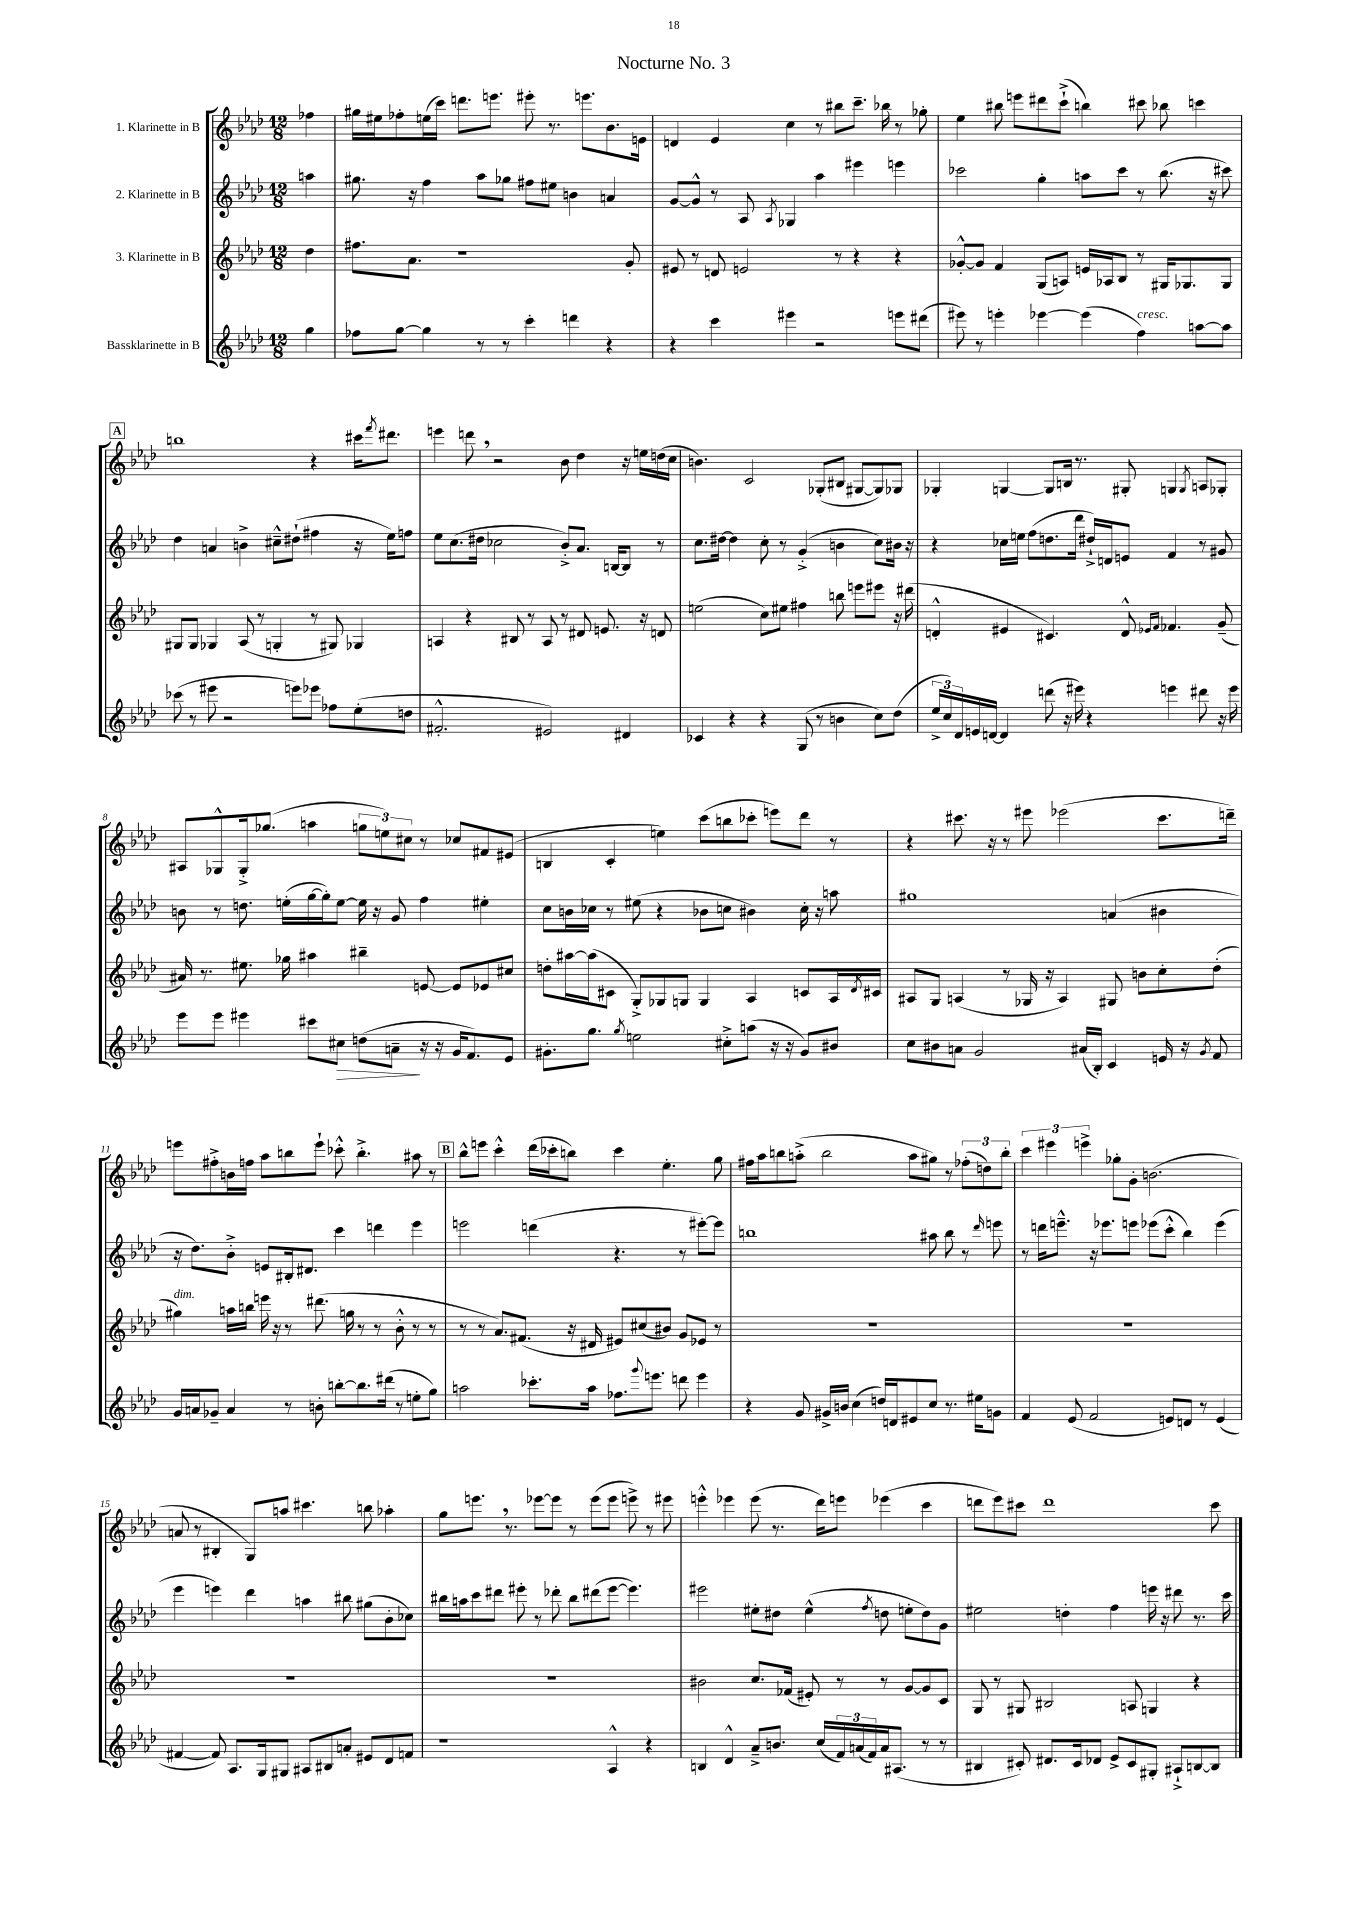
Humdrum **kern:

**kern	**dynam	**kern	**kern	**kern
*part4	*part4	*part3	*part2	*part1
*staff4	*staff4	*staff3	*staff2	*staff1
*I"Bassklarinette in B	*	*I"3. Klarinette in B	*I"2. Klarinette in B	*I"1. Klarinette in B
*clefG2	*	*clefG2	*clefG2	*clefG2
*k[b-e-a-d-]	*	*k[b-e-a-d-]	*k[b-e-a-d-]	*k[b-e-a-d-]
*M12/8	*	*M12/8	*M12/8	*M12/8
=	=	=	=	=
4gg\	.	4dd-\	4aan\	4ff-X\
=1	=1	=1	=1	=1
8ff-X\L	.	8.ff#X\L	8.gg#X\	16gg#X\LL
.	.	.	.	16ee#X\J
[8gg\J	.	.	.	8ff-X'\
.	.	8.a-\J	16r	.
4gg\]	.	.	4ff\	(16een\L
.	.	.	.	16ccc\JJ)
.	.	1r	.	8.dddn\L
8r	.	.	8aa-\L	.
.	.	.	.	8.eeen\J
8r	.	.	8gg-X\J	.
4ccc'\	.	.	8ff#X\L	8eee#X'\
.	.	.	8ee#X\J	8.r
4dddn\	.	.	4bn\	.
.	.	.	.	8.eeen\L
4r	.	.	4an/	8.b-\
.	.	8g'/	.	.
.	.	.	.	16en\Jk
=2	=2	=2	=2	=2
4r	.	8e#X/	[8g/L	4dn/
.	.	8r	8g^^/J]	.
4ccc\	.	8dn/	8r	4e-/
.	.	2en/	8A-/	.
.	.	.	8qA-/	.
4eee#X\	.	.	4G-X/	4cc\
2r	.	.	4aa-\	8r
.	.	8r	.	8bb#X\L
.	.	4r	4eee#X\	8.ccc~\J
.	.	.	.	16bb-X\
8eeen\L	.	4r	4eeen\	8r
(8ddd#X\J	.	.	.	8gg-X'\
=3	=3	=3	=3	=3
8eee#X\)	.	[8g-X'^^/L	2ccc-X\	4ee-\
8r	.	8g-/J]	.	.
4eeen'\	.	4f/	.	8bb#X\
.	.	.	.	8eeen\L
[4eee-X\	.	(8G/L	4gg'\	8ddd#X\
.	.	8An/J)	.	(8ccc`^\J
(4eee-\]	.	16en/LL	8aan\L	4bbn\)
.	.	16A-X/J	.	.
.	.	8B-/J	8ccc-\J	.
!LO:TX:a:i:t=cresc.	!	!	!	!
4ff\)	.	8r	8r	8ccc#X\
.	.	16G#X/KL	(8.bb-\	8bb-X\
.	.	8.G-X/	.	.
[8aan\L	.	.	.	4cccn\
.	.	.	16r	.
8aa\J]	.	8G-/J	8ccc#X\)	.
!!LO:LB:g=z
!!LO:REH:place=s1:t=A
=4	=4	=4	=4	=4
(8ccc-X\	.	8G#X/L	4dd-\	1bbn
8r	.	8G#/J	.	.
8eee#X\	.	4G-X/	4an/	.
2r	.	.	.	.
.	.	(8A-/	4bn^\	.
.	.	8r	.	.
.	.	4Gn'/	8cc#X~^^\L	.
8eeen\L)	.	.	(8dd#X`\J	.
8eee-X\J	.	8r	4ff#X\	4r
8ff-X\L	.	8G#X/)	.	.
(8ee-'\	.	4G-X/	16r	16ccc#X\KL
.	.	.	.	8qfff/
.	.	.	16ee-\KL)	8.ddd#X\J
8ddn\J	.	.	8ffn\J	.
=5	=5	=5	=5	=5
2.f#X'^^/	.	4An/	8ee-\L	4eeen\
.	.	.	(8.cc\	.
.	.	4r	.	8dddn,\
.	.	.	16dd#X\Jk	.
.	.	.	2cc-X\	2r
.	.	8B#X/	.	.
.	.	8r	.	.
2e#X/)	.	8A/	.	.
.	.	8r	8b-'^/L)	8b-\
.	.	8d#X/	8.a-/J	4dd-\
.	.	8.en/	.	.
.	.	.	[16Bn/KL	.
4d#X/	.	.	8B/J]	16r
.	.	16r	.	16een\LL
.	.	8dn/	8r	(16ddn\
.	.	.	.	16cc\JJ
=6	=6	=6	=6	=6
4c-X/	.	(2een\	8.cc\L	4.bn\)
.	.	.	[16dd#X\Jk	.
4r	.	.	4dd#\]	.
.	.	.	.	2c/
4r	.	8cc\L)	8cc'\	.
.	.	8ee#X\J	8r	.
(8G/	.	4ff#X\	(4g'^/	.
8r	.	.	.	(8G-X'/L
4bn\	.	8bbn\	4bn\	8B#X/J
.	.	8eeen\L	.	[8G#X/L
8cc\L)	.	8eee#X\J	8cc\L)	8G#/])
(8dd-\J	.	16r	16b#X\Jk	8G-X/J
.	.	(16ddd#X\	16r	.
=7	=7	=7	=7	=7
24ee-^/LL	.	4dn'^^/	4r	4G-X'/
24cc/)	.	.	.	.
24d-/	.	.	.	.
16en/	.	.	.	.
[16dn/JJ	.	.	.	.
4d/]	.	4e#X/	16cc-X\LL	[4Gn/
.	.	.	16een\JJ	.
.	.	.	(8ff\L	.
(8dddn\	.	4.c#X/)	8.ddn\	8G/L]
16r	.	.	.	16Bn/Jk
16eee#X\)	.	.	16ddd-\Jk	8.r
4r	.	.	16dd#X`^/LL)	.
.	.	.	16dn/J	.
.	.	8d^^/	8en/J	8G#X'/
.	.	16qqe-X/LL	.	.
.	.	16qqf/JJ	.	.
4eeen\	.	4.f-X/	4f/	4Gn/
.	.	.	.	8qG/
8ddd#X\	.	.	8r	8An/L
16r	.	(8g~/	8g#X/	8G-X'/J
16eee\	.	.	.	.
!!LO:LB:g=z
=8	=8	=8	=8	=8
8eee-\L	.	16a#X/)	8bn\	8A#X/L
.	.	8.r	.	.
8eee-\J	.	.	8r	8G-X^^/
4eee#X\	.	8.ee#X\	8.ddn\	16G-'^/k
.	.	.	.	(8.gg-X/J
.	.	16gg-X\	(16een'\LL	.
8ccc#X\L	.	4aa#X\	[16gg\	4aan\
.	.	.	16gg'\J])	.
!	!LO:HP:b	!	!	!
8cc#X\J	>	.	[8ee\J	.
(8ddn\L	.	4bb#X~\	16ee\]	12ggn\L
.	.	.	16r	.
.	.	.	.	12een\)
8an~\J	.	.	8g/	.
.	.	.	.	12cc#X\J
16r	]	[8en/	4ff\	8r
16r	.	.	.	.
16g/KL	.	8e/L]	.	8cc-X/L
8.f/)	.	.	.	.
.	.	8e-X/	4ee#X'\	8f#X/
8e-/J	.	8cc#X/J	.	(8e#X/J
=9	=9	=9	=9	=9
8.g#X'\L	.	8ddn'\L	8cc\L	4Bn/
.	.	[16aa#X\L	16bn\L	.
8.gg\J	.	(16aa#\J]	16cc-X\JJ	.
.	.	8c#X\J	8r	4c'/
8qgg/	.	.	.	.
2een\	.	8G'^/L)	(8ee#X\	.
.	.	8G-X/	4r	4een\)
.	.	8Gn/J	.	.
.	.	4G/	8b-X\L	(8ccc\L
8cc#X'^\L	.	.	8ccn\J	8bbn\
(8aan\J	.	4A-/	4b#X\)	8ccc-X'\J
16r	.	.	.	8eeen\L)
16r	.	.	.	.
8g#/L)	.	8cn/L	16cc'\	8ddd-\J
.	.	.	16r	.
8b#X/J	.	16A-/L	8aan\	8r
.	.	8qd-/	.	.
.	.	16c#X/JJ	.	.
=10	=10	=10	=10	=10
8cc\L	.	8A#X/L	1gg#X	4r
8b#X\	.	8G/J	.	.
8an\J	.	(4An/	.	8.ccc#X\
2g/	.	.	.	.
.	.	.	.	16r
.	.	8r	.	8r
.	.	16G-X/	.	8eee#X\
.	.	16r	.	.
.	.	4A/)	.	(2eee-X\
(16a#X/LL	.	.	.	.
16B-'/JJ)	.	.	.	.
4c/	.	8G#X/	(4an/	.
.	.	8bn\L	.	.
16en/	.	8cc'\	4b#X\	8.ccc#\L
16r	.	.	.	.
8qg/	.	.	.	.
8f/	.	(8dd-'\J	.	.
.	.	.	.	16dddn~\Jk)
!!LO:LB:g=z
=11	=11	=11	=11	=11
!	!	!LO:TX:a:i:t=dim.	!	!
16g/LL	.	4gg#X\)	16r	8eeen\L
16an/J	.	.	8.dd-\L)	.
8g-X~/J	.	.	.	8ff#X'^\
4a/	.	16aan\LL	8b-'^\J	16bn\L
.	.	16bbn\JJ	.	16ffn\JJ
.	.	16eeen\	8en/L	8aa-\L
.	.	16r	.	.
8r	.	8r	16B#X'/k	8bbn\
.	.	.	8.d#X/J	.
8bn'\	.	(8.ddd#X\	.	8eee`\J
[8bbn'\L	.	.	4ccc\	8ccc-X'^^\
.	.	16ggn\	.	.
8.bb\]	.	8r	.	4.bb'^\
.	.	8r	4dddn\	.
(16ddd#X\Jk	.	.	.	.
8r	.	8b-'^^\	.	.
8een'\L	.	8r	4eee-\	8aa#X\
8gg\J)	.	8r	.	8r
!!LO:REH:place=s1:t=B
=12	=12	=12	=12	=12
2aan\	.	8r	2eeen\	8bb-^^\L
.	.	8r	.	8eeen\J
.	.	8.a-/L)	.	4ccc'^^\
.	.	(8.f#X/J	.	.
8.ccc-X'\L	.	.	(4dddn\	(16ddd-\LL
.	.	.	.	16ccc-X'\J
.	.	16r	.	8bbn\J)
16aa\Jk	.	16d#X/	.	.
8.ff-X\L	.	8e#X/L)	4.r	4ccc-\
.	.	(8cc#X/	.	.
8qqggg/	.	.	.	.
8.eeen\J	.	.	.	.
.	.	8b#X/J)	.	4.ee-'\
8dddn\	.	8g/L	8r	.
4eee\	.	8e-X/J	[8eee#X'\L)	.
.	.	8r	8eee#\J]	8gg\
=13	=13	=13	=13	=13
4r	.	1.r	1bbn	16ff#X\LL
.	.	.	.	16aa-\J
.	.	.	.	8bbn\
8g/	.	.	.	(8aan'^\J
16g#X^/LL	.	.	.	2bb\
16bn/JJ	.	.	.	.
(4cc\	.	.	.	.
16ddn/LL)	.	.	.	.
16dn/J	.	.	.	.
8e#X/	.	.	.	8aa\L
8cc/J	.	.	8aa#X\	8gg#X\J)
8.r	.	.	8bb\	8r
.	.	.	8r	(12ff-X'\L
16ee#X\KL	.	.	.	.
.	.	.	.	12ddn\)
.	.	.	16qqddd-/	.
8gn\J	.	.	8eeen\	.
.	.	.	.	12bb'\J
=14	=14	=14	=14	=14
4f/	.	1.r	8r	6ccc\
.	.	.	16dddn\KL	.
.	.	.	.	6eee#X\
.	.	.	8.eeen~^^\J	.
(8e-/	.	.	.	.
.	.	.	.	6eeen^\
2f/	.	.	16r	.
.	.	.	8.eee-X\L	.
.	.	.	.	8gg-X'\L
.	.	.	8eeen\J	8g'\J
.	.	.	(8eee-X\L	(2.bn\
8en/L)	.	.	8ccc'^^\J	.
8dn/J	.	.	4bb-\)	.
8r	.	.	.	.
(4e/	.	.	(4eee-\	.
!!LO:LB:g=z
=15	=15	=15	=15	=15
[4f#X/	.	1.r	4eee-\	8an/
.	.	.	.	8r
8f#/])	.	.	4eeen\)	4B#X'/
8.A-/L	.	.	.	.
.	.	.	4ddd-\	8G/L)
16G/k	.	.	.	.
8G#X/J	.	.	.	8aan/J
8A#X/L	.	.	4aan\	4.ccc#X\
8B#X/	.	.	.	.
8an'/J	.	.	8bb#X\	.
8e#X/L	.	.	(8gg#X\L	8bbn\
8d-/	.	.	8b-'\	4aa-X'\
8fn/J	.	.	8cc-X\J)	.
=16	=16	=16	=16	=16
1r	.	1.r	16bb#X\LL	8gg\L
.	.	.	16aan\J	.
.	.	.	8ccc\	8.eeen,\J
.	.	.	8ddd#X\J	.
.	.	.	.	8.r
.	.	.	8eee#X'\	.
.	.	.	8r	[8eee-X\L
.	.	.	8ddd-X'\	8eee-\J]
.	.	.	8bb#\L	8r
.	.	.	(8ddd#X\	(8eee-\L
4A-^^/	.	.	[8eee#\J	8eee-\J
.	.	.	4.eee#\])	8eeen^\)
4r	.	.	.	8r
.	.	.	.	8eee#X\
=17	=17	=17	=17	=17
4Bn/	.	2b#X\	2eee#X\	4eeen'^^\
4d-^^/	.	.	.	4eee-X\
8a-~^/L	.	8.cc/L	8ee#X'\L	(8eee-\
8.bn/J	.	.	8dd#X\J	8.r
.	.	(16f-X/Jk	.	.
.	.	8e#X'/)	(4ee#^^\	.
(16cc/LL	.	.	.	16ddd-\KL)
24f/)	.	8r	.	8eeen\J
(24an/	.	.	.	.
24f/)	.	.	.	.
.	.	.	8qff/	.
16a/J	.	8r	8ddn\	(4eee-X\
(8.A#X/J	.	.	.	.
.	.	[8g/L	8een'\L	.
8r	.	8g/]	8dd\)	4ccc\
8r	.	8c/J	8g\J	.
=18	=18	=18	=18	=18
4B#X/	.	8G/	2ee#X\	8dddn\L
.	.	8r	.	8eee-\)
8c#X'/)	.	8G#X/	.	8ccc#X\J
8.d#X/L	.	2B#X/	.	1ddd
.	.	.	4ddn'\	.
16c#/k	.	.	.	.
8d-X/J	.	.	.	.
8e-^/L	.	.	4ff\	.
8c#/	.	8An/	.	.
8G#X'/J	.	4Gn/	16eeen\	.
.	.	.	16r	.
8A#X`^/L	.	.	8ddd#X\	.
[8Bn/	.	4r	8.r	.
8B/J]	.	.	.	8ccc#\
.	.	.	16ccc\	.
==	==	==	==	==
*-	*-	*-	*-	*-
